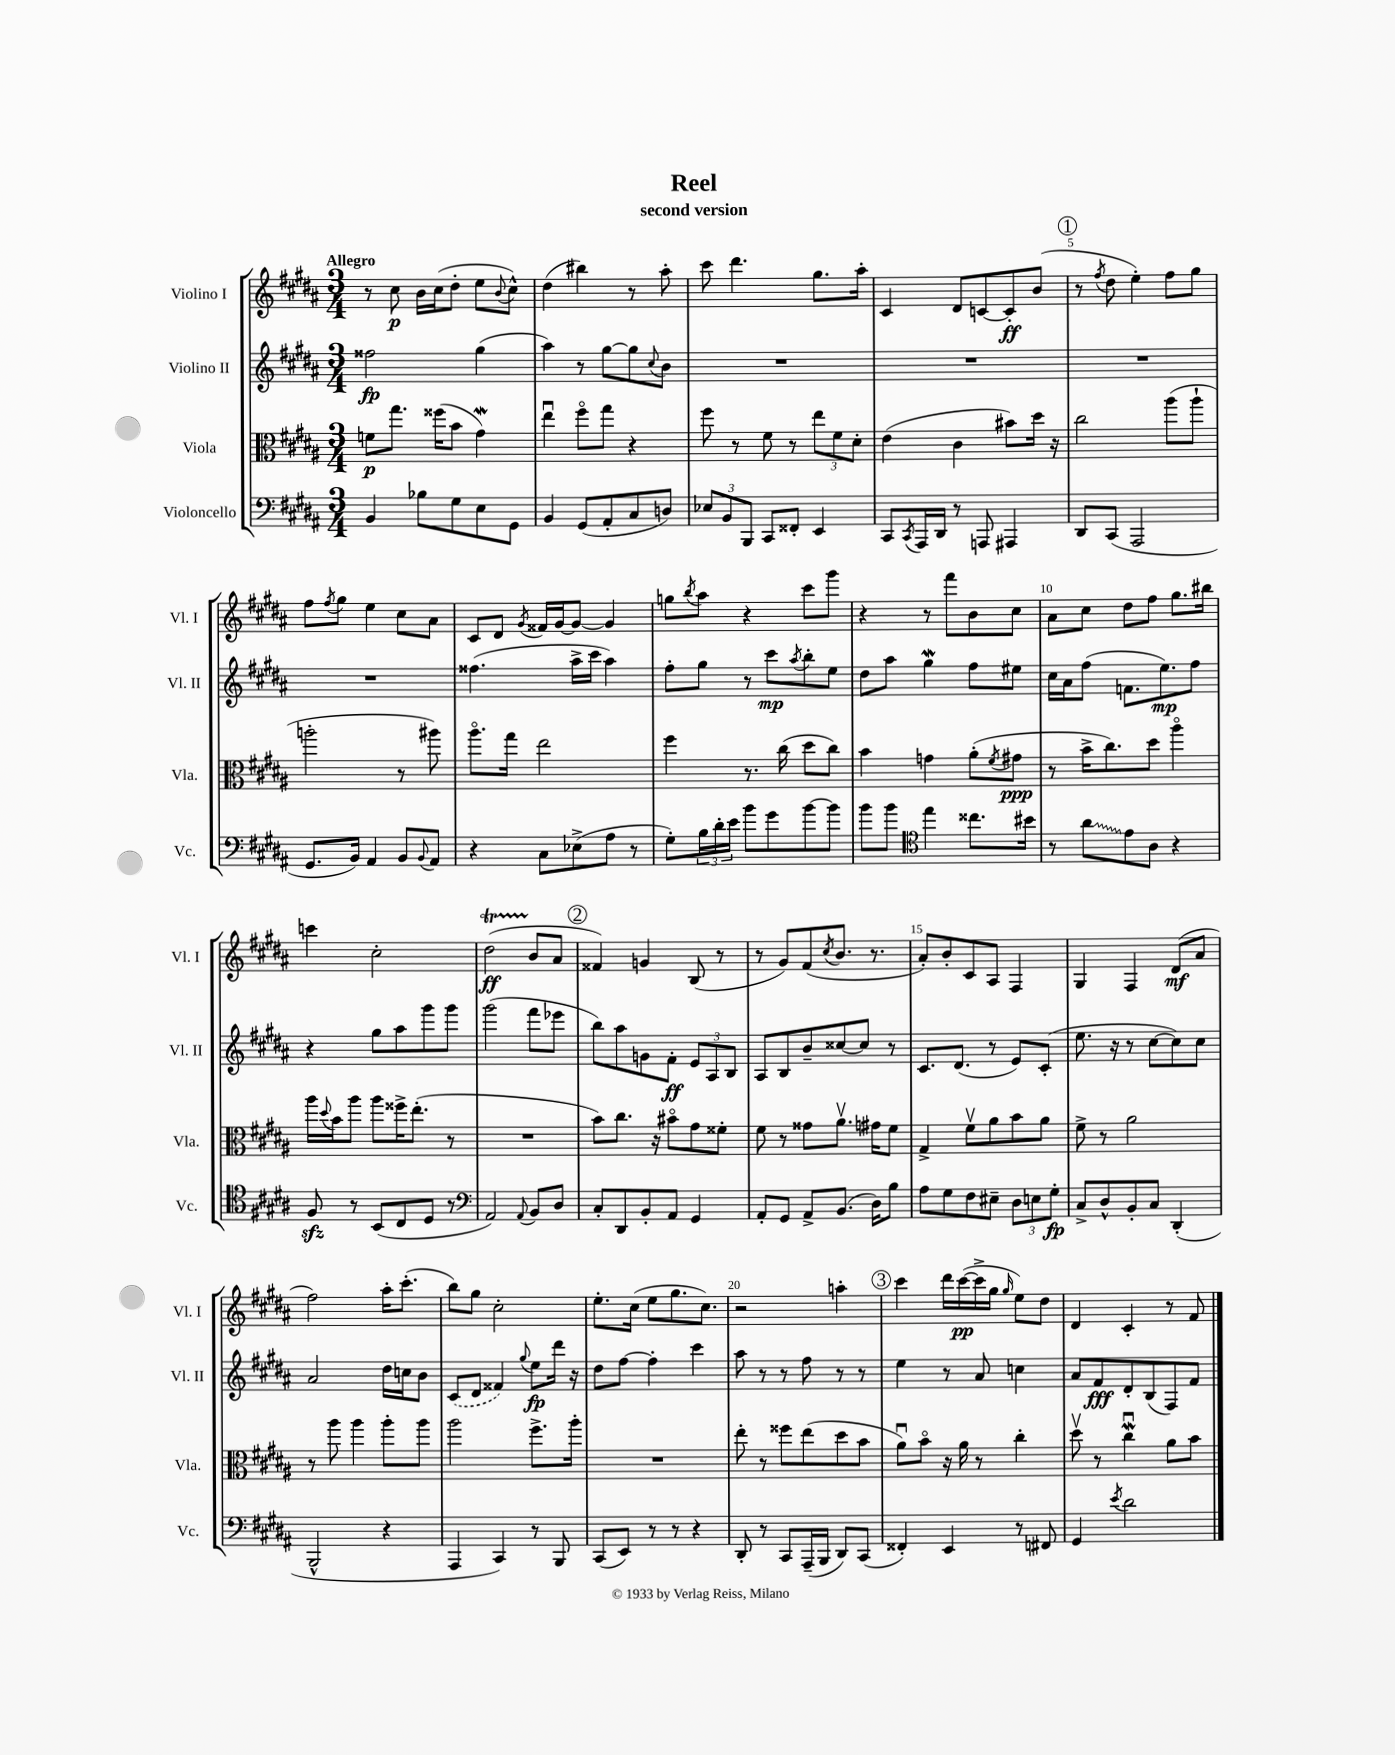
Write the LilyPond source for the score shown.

\header { title = "Reel" subtitle = "second version" }
<<
\new StaffGroup <<
\new Staff = "s0" \with { instrumentName = "Violino I" shortInstrumentName = "Vl. I" } {
    \clef treble \key b \major \numericTimeSignature \time 3/4 \tempo "Allegro"
    r8 cis''8\p b'16 cis''16( dis''8-. e''8 \appoggiatura { b'8 } cis''8-^) |
    dis''4( bis''4) r8 ais''8-. |
    cis'''8 dis'''4. gis''8. ais''16-. |
    cis'4 dis'8 c'8~ c'8-.\ff b'8( |
    \mark \markup { \circle "1" } r8 \acciaccatura { fis''8 } dis''8 e''4-.) fis''8 gis''8 |
    fis''8 \acciaccatura { fis''8 } gis''8 e''4 cis''8 ais'8 |
    cis'8 dis'8 \acciaccatura { gis'8 } fisis'16 gis'16~ gis'8~ gis'4 |
    g''8 \acciaccatura { b''8 } ais''8 r4 cis'''8 gis'''8 |
    r4 r8 fis'''8 b'8 cis''8 |
    ais'8 cis''8 dis''8 fis''8 gis''8. bis''16 |
    c'''4 cis''2-. |
    dis''2\startTrillSpan\ff( b'8\stopTrillSpan ais'8 |
    \mark \markup { \circle "2" } fisis'4) g'4 b8( r8 |
    r8 gis'8) fis'8( \acciaccatura { cis''8 } b'8. r8. |
    ais'8-.) b'8-. cis'8 ais8 fis4 |
    gis4 fis4 dis'8\mf( ais'8 |
    fis''2) ais''16-. cis'''8.-.( |
    b''8) gis''8 cis''2-. |
    e''8.-. cis''16( e''8 gis''8. cis''8.) |
    r2 a''4-. |
    \mark \markup { \circle "3" } cis'''4 dis'''16 cis'''16~\pp( cis'''16-> gis''16 \grace { gis''16 } e''8) dis''8 |
    dis'4 cis'4-. r8 fis'8 \bar "|." |
}
\new Staff = "s1" \with { instrumentName = "Violino II" shortInstrumentName = "Vl. II" } {
    \clef treble \key b \major \numericTimeSignature \time 3/4
    fisis''2\fp gis''4( |
    ais''4) r8 gis''8~ gis''8 \appoggiatura { cis''8 } b'8 |
    R2. |
    R2. |
    \mark \markup { \circle "1" } R2. |
    R2. |
    fisis''4.( ais''16-> cis'''16 ais''4) |
    fis''8-. gis''8 r8 cis'''8\mp \acciaccatura { ais''8 } b''8-. e''8 |
    dis''8 ais''8 gis''4\mordent fis''8 eis''8 |
    cis''16 ais'16 fis''8( f'8. e''8.\mp) fis''8 |
    r4 gis''8 ais''8 gis'''8 gis'''8 |
    gis'''2( fis'''8 ees'''8 |
    \mark \markup { \circle "2" } b''8) ais''8 g'8 fis'8-.\ff \tuplet 3/2 { e'8 ais8 b8 } |
    ais8 b8 b'8-- cisis''8~ cisis''8 r8 |
    cis'8. dis'8.( r8 e'8) cis'8-.( |
    e''8. r16 r8 cis''8~ cis''8) cis''8 |
    ais'2 dis''16 c''16 b'8 |
    \once \slurDashed cis'8( dis'8 fisis'4) \appoggiatura { gis''8 } e''8\fp dis'''16 r16 |
    dis''8 fis''8~ fis''4-. cis'''4 |
    ais''8 r8 r8 fis''8 r8 r8 |
    \mark \markup { \circle "3" } e''4 r8 ais'8 c''4 |
    ais'8 fis'8\fff dis'8-. b8( fis8) fis'8 \bar "|." |
}
\new Staff = "s2" \with { instrumentName = "Viola" shortInstrumentName = "Vla." } {
    \clef alto \key b \major \numericTimeSignature \time 3/4
    f'8\p gis''8. fisis''16( b'8 gis'4\mordent) |
    e''4\downbow fis''8\flageolet gis''8 r4 |
    fis''8 r8 fis'8 r8 \tuplet 3/2 { e''8 fis'8 dis'8-. } |
    e'4( cis'4 bis'8) dis''16 r16 |
    \mark \markup { \circle "1" } cis''2 ais''8( ais''8-! |
    a''2-. r8 ais''8) |
    ais''8.\flageolet gis''16 e''2 |
    fis''4 r8. cis''16( dis''8 cis''8) |
    b'4 g'4 ais'8-.( \acciaccatura { fis'8 } gis'8\ppp |
    r8 b'16-> cis''8.) dis''8 ais''4\flageolet |
    ais''16 \appoggiatura { dis''8 } b'16 ais''8 ais''8 fisis''16-> e''8.-.( r8 |
    R2. |
    \mark \markup { \circle "2" } b'8) cis''8. r16 bis'8\flageolet gis'8 fisis'8-. |
    fis'8 r8 gisis'8 ais'8.\upbow gis'16 fis'8 |
    gis4-> fis'8\upbow ais'8 b'8 ais'8 |
    fis'8-> r8 ais'2 |
    r8 ais''8 ais''4 ais''8-. ais''8 |
    ais''2 fis''8.-> ais''16-. |
    R2. |
    e''8-. r8 fisis''8 e''8( dis''8 b'8 |
    \mark \markup { \circle "3" } ais'8\downbow) b'8\flageolet r16 ais'16 r8 cis''4-. |
    dis''8\upbow r8 cis''4\downbow\mordent ais'8 b'8 \bar "|." |
}
\new Staff = "s3" \with { instrumentName = "Violoncello" shortInstrumentName = "Vc." } {
    \clef bass \key b \major \numericTimeSignature \time 3/4
    b,4 bes8 gis8 e8 gis,8 |
    b,4 gis,8( ais,8-. cis8 d8) |
    \tuplet 3/2 { ees8 b,8 b,,8 } cis,8 fisis,8-. e,4 |
    cis,8 \acciaccatura { cis,8 } ais,,16 dis,16 r8 a,,8 ais,,4 |
    \mark \markup { \circle "1" } dis,8 cis,8( ais,,2 |
    gis,8. b,16) ais,4 b,8 \appoggiatura { b,8 } ais,8 |
    r4 cis8 ees8->( ais8 r8 |
    gis8-.) \tuplet 3/2 { b16 dis'16-. e'16 } b'8 gis'8 b'8~ b'8 |
    b'8 b'8 \clef tenor e''4 cisis''8. bis'16 |
    r8 \once \override Glissando.style = #'zigzag ais'8\glissando e'8 ais8 r4 |
    fis8\sfz r8 b,8( cis8 dis8 r8 |
    \clef bass ais,2) \appoggiatura { ais,8 } b,8 dis8 |
    \mark \markup { \circle "2" } cis8-. dis,8 b,8-. ais,8 gis,4 |
    ais,8-. gis,8 ais,8-> b,8.( dis16) b8 |
    ais8 gis8 fis8 eis8-- \tuplet 3/2 { dis8 e8 gis8-.\fp } |
    cis8-> dis8-^ b,8-. cis8 dis,4-.( |
    b,,2-^ r4 |
    ais,,4 cis,4) r8 b,,8 |
    cis,8( e,8) r8 r8 r4 |
    dis,8-. r8 cis,8 ais,,16--( b,,16 dis,8) cis,8( |
    \mark \markup { \circle "3" } fisis,4-.) e,4 r8 fis,8 |
    gis,4 \acciaccatura { e'8 } dis'2 \bar "|." |
}
>>
>>
\layout { \context { \Score \override BarNumber.break-visibility = ##(#f #t #t) barNumberVisibility = #(every-nth-bar-number-visible 5) } }
